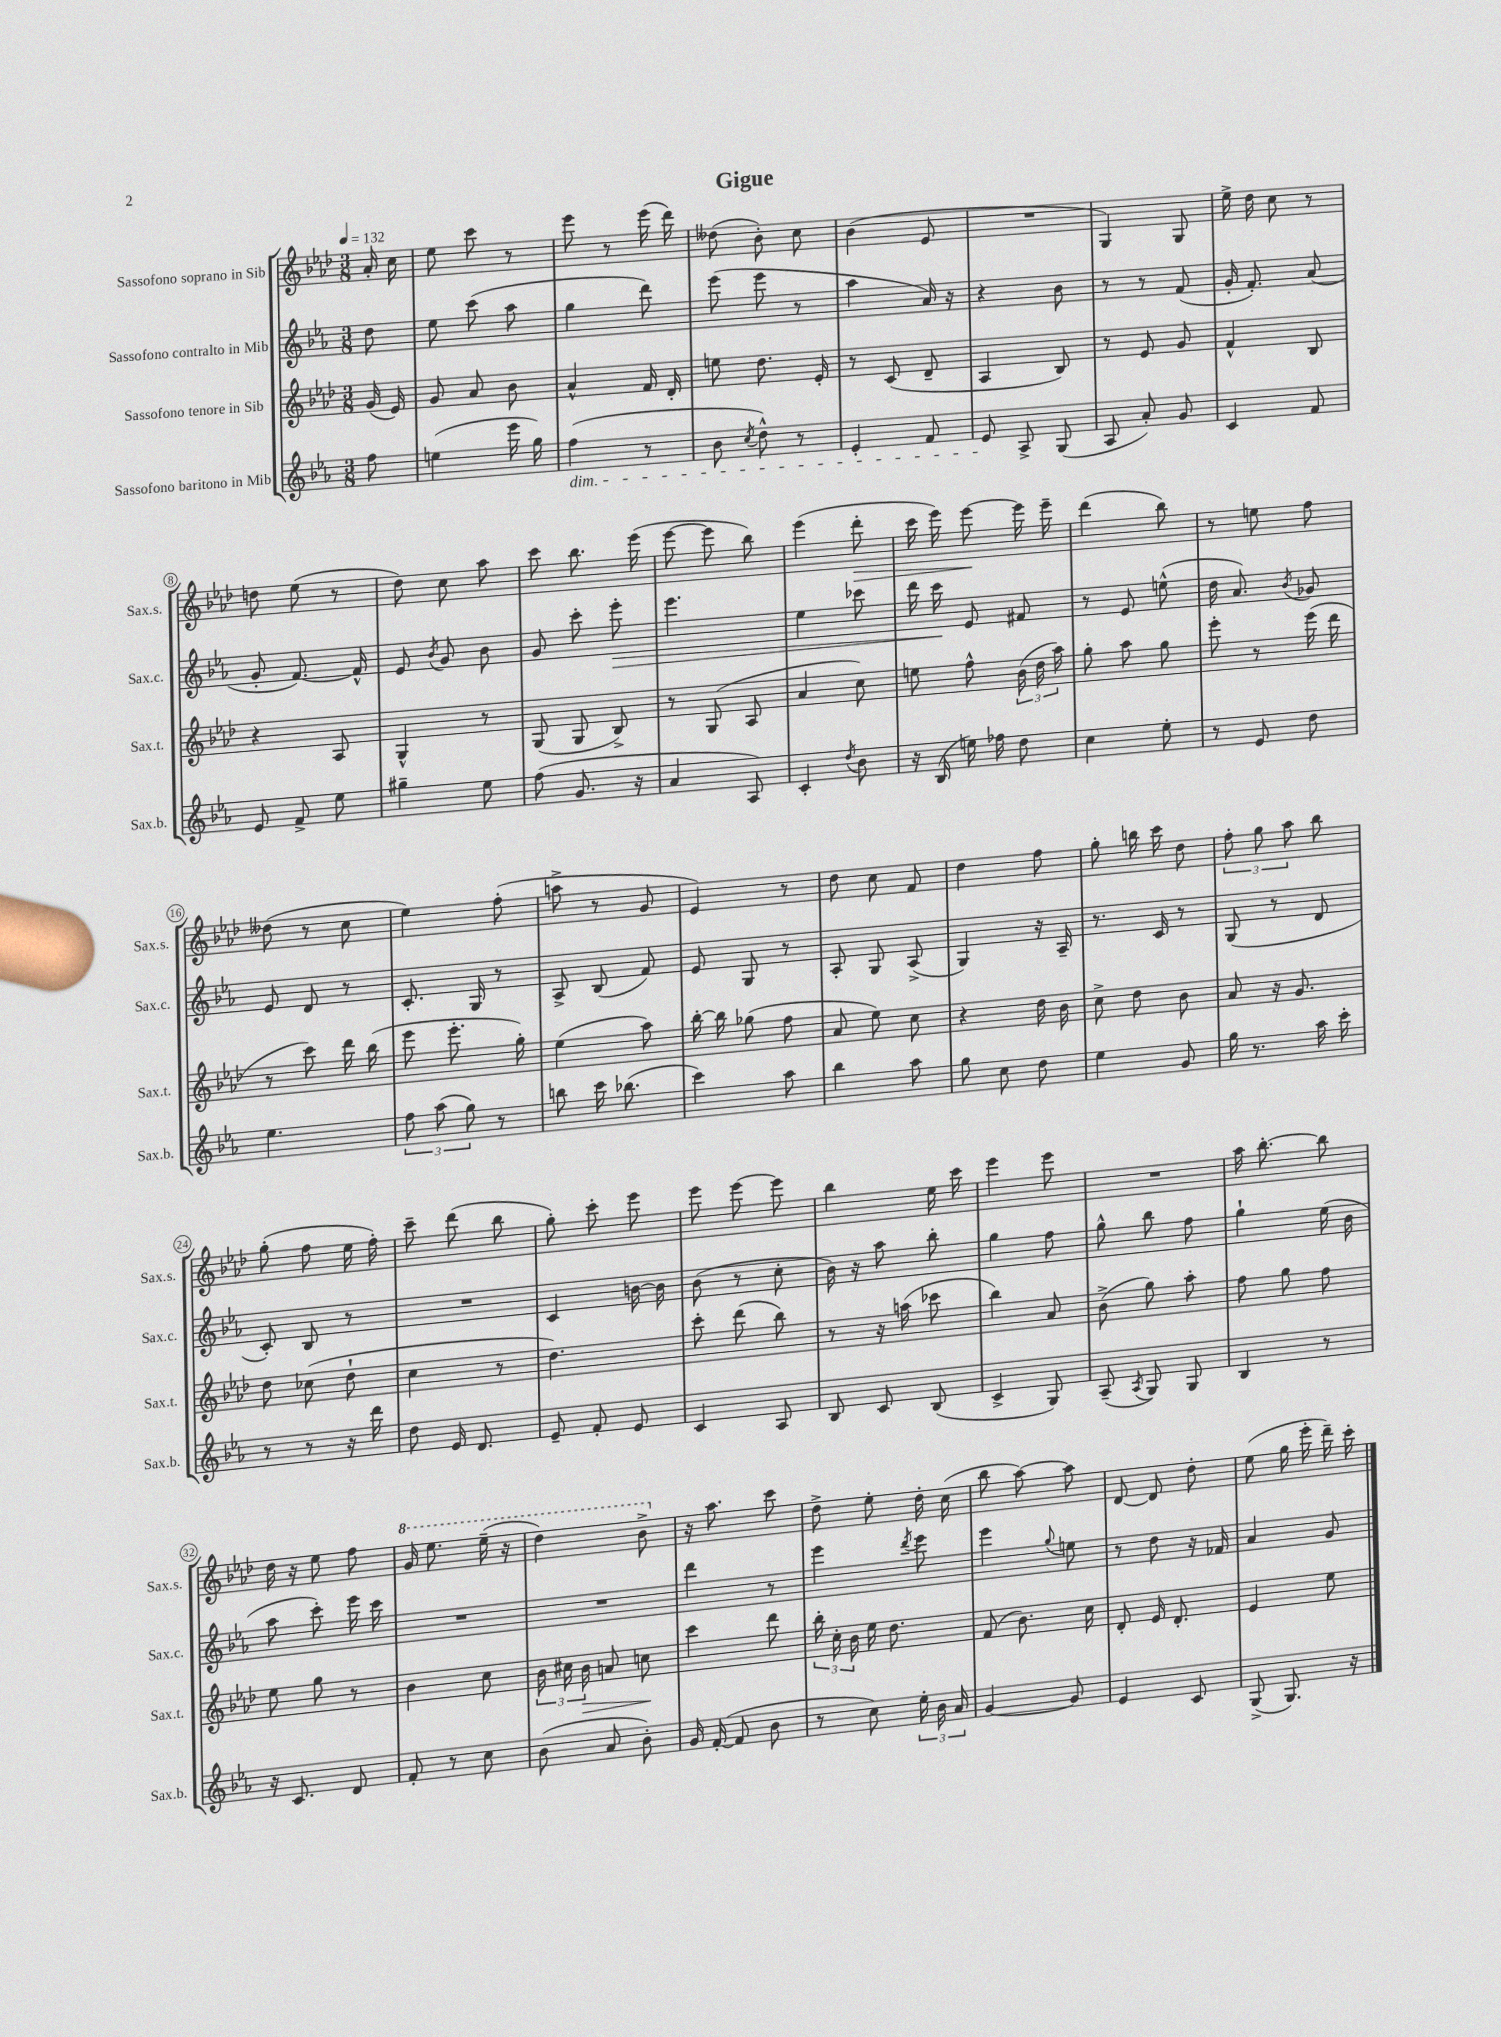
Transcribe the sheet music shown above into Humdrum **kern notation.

**kern	**kern	**dynam	**kern	**dynam	**kern	**dynam
*part4	*part3	*part3	*part2	*part2	*part1	*part1
*staff4	*staff3	*staff3	*staff2	*staff2	*staff1	*staff1
*I"Sassofono baritono in Mib	*I"Sassofono tenore in Sib	*	*I"Sassofono contralto in Mib	*	*I"Sassofono soprano in Sib	*
*I'Sax.b.	*I'Sax.t.	*	*I'Sax.c.	*	*I'Sax.s.	*
*clefG2	*clefG2	*	*clefG2	*	*clefG2	*
*k[b-e-a-]	*k[b-e-a-d-]	*	*k[b-e-a-]	*	*k[b-e-a-d-]	*
*M3/8	*M3/8	*	*M3/8	*	*M3/8	*
*MM132	*MM132	*	*MM132	*	*MM132	*
=	=	=	=	=	=	=
8ff\	(16g/	.	8dd\	.	16a-'/	.
.	16e-/)	.	.	.	16cc\	.
=1	=1	=1	=1	=1	=1	=1
(4een\	8g/	.	8ee-\	.	8ee-\	.
.	8a-/	.	(8ccc\	.	8ccc\	.
16eee-\	8b-\	.	8aa-\	.	8r	.
16gg\)	.	.	.	.	.	.
=2	=2	=2	=2	=2	=2	=2
!LO:TX:b:i:t=dim.	!	!	!	!	!	!
(4ff\	4a-^^/	.	4gg\	.	8eee-\	.
.	.	.	.	.	8r	.
8r	16f/	.	8ddd\)	.	(16eee-\	.
.	16d-'/	.	.	.	16ddd-\)	.
=3	=3	=3	=3	=3	=3	=3
8b-\	8een\	.	(8eee-\	.	(8dd--X\	.
8qcc/	.	.	.	.	.	.
8dd^^\)	8.dd-\	.	8eee-\	.	8b-'\)	.
8r	.	.	8r	.	8cc\	.
.	16e-'/	.	.	.	.	.
=4	=4	=4	=4	=4	=4	=4
4e-'/	8r	.	4aa-\	.	(4b-\	.
.	(8c/	.	.	.	.	.
8f/	8d-~/	.	16a-/)	.	8e-/	.
.	.	.	16r	.	.	.
=5	=5	=5	=5	=5	=5	=5
8e-/	4A-/	.	4r	.	4.r	.
8A-^/	.	.	.	.	.	.
(8G/	8B-/)	.	8b-\	.	.	.
=6	=6	=6	=6	=6	=6	=6
8A-/	8r	.	8r	.	4G/)	.
8a-'/)	8e-/	.	8r	.	.	.
8g/	8g/	.	(8f/	.	8G/	.
=7	=7	=7	=7	=7	=7	=7
4c/	4f^^/	.	16g'/	.	16ee-^\	.
.	.	.	8.f'/)	.	16dd-\	.
.	.	.	.	.	8cc\	.
8f/	8B-/	.	(8a-/	.	8r	.
!!LO:LB:g=z
=8	=8	=8	=8	=8	=8	=8
8e-/	4r	.	8g'/	.	8ddn\	.
8f^/	.	.	[8.f/)	.	(8ee-\	.
8ee-\	8A-/	.	.	.	8r	.
.	.	.	16f^^/]	.	.	.
=9	=9	=9	=9	=9	=9	=9
4gg#X~\	4G^^/	.	8e-/	.	8dd-\)	.
.	.	.	8qb-/	.	.	.
.	.	.	8g/	.	8cc\	.
8ee-\	8r	.	8b-\	.	8aa-\	.
=10	=10	=10	=10	=10	=10	=10
(8ff\	(8G/	.	8g/	.	8ccc\	.
8.g/	8G/	.	8ccc'\	.	8.bb-\	.
!	!	!	!	!LO:HP:b	!	!
.	8B-^/)	.	8eee-'\	>	.	.
16r	.	.	.	.	(16eee-\	.
=11	=11	=11	=11	=11	=11	=11
4a-/	8r	.	4.eee-\	.	[8eee-\	.
.	(8G/	.	.	.	8eee-\]	.
8A-/)	8A-/	.	.	.	8bb-\)	.
=12	=12	=12	=12	=12	=12	=12
4c'/	4a-/	.	4ee-\	.	(4eee-\	.
8qdd/	.	.	.	.	.	.
!	!	!	!	!	!	!LO:HP:b
8b-\	8cc\)	.	8ccc-X\	.	8ddd-'\	>
=13	=13	=13	=13	=13	=13	=13
16r	8een\	.	16ddd\	.	16ccc\	.
(16B-/	.	.	16ccc\	.	16eee-\)	.
16een\)	8ff^^\	.	8e-/	]	[8eee-\	.
16ff-X\	.	.	.	.	.	.
8dd\	(24b-\	.	8f#X/	.	16eee-\]	]
.	24dd-\	.	.	.	.	.
.	.	.	.	.	16eee-~\	.
.	24aa-\)	.	.	.	.	.
=14	=14	=14	=14	=14	=14	=14
4cc\	8gg'\	.	8r	.	(4ddd-\	.
.	8aa-\	.	8e-/	.	.	.
8ee-'\	8gg\	.	(8een^^\	.	8bb-\)	.
=15	=15	=15	=15	=15	=15	=15
8r	8eee-'\	.	16dd\	.	8r	.
.	.	.	8.a-/)	.	.	.
8e-/	8r	.	.	.	8een\	.
.	.	.	8qb-/	.	.	.
8dd\	(16eee-\	.	8g-X/	.	8ff\	.
.	16ddd-\	.	.	.	.	.
!!LO:LB:g=z
=16	=16	=16	=16	=16	=16	=16
4.ee-\	8r	.	8e-/	.	(8dd--X\	.
.	8ccc\)	.	8d/	.	8r	.
.	16ddd-\	.	8r	.	8cc\	.
.	(16bb-\	.	.	.	.	.
=17	=17	=17	=17	=17	=17	=17
12ff\	8eee-\	.	8.c'/	.	4ee-\)	.
(12aa-\	.	.	.	.	.	.
.	8.eee-'\	.	.	.	.	.
12gg\)	.	.	.	.	.	.
.	.	.	16G/	.	.	.
8r	.	.	8r	.	(8ff'\	.
.	16gg'\)	.	.	.	.	.
=18	=18	=18	=18	=18	=18	=18
8bbn\	(4ee-\	.	8A-^/	.	8aan^\	.
16ccc\	.	.	(8B-/	.	8r	.
(8.bb-X\	.	.	.	.	.	.
.	8aa-\)	.	8f/)	.	8g/	.
=19	=19	=19	=19	=19	=19	=19
4ccc\)	[16bb-'\	.	8e-/	.	4e-/)	.
.	16bb-\]	.	.	.	.	.
.	(8gg-X\	.	8G/	.	.	.
8aa-\	8ff\	.	8r	.	8r	.
=20	=20	=20	=20	=20	=20	=20
4bb-\	8a-/	.	8A-'/	.	8dd-\	.
.	8ee-\)	.	8G/	.	8cc\	.
8aa-\	8cc\	.	(8A-^/	.	8f/	.
=21	=21	=21	=21	=21	=21	=21
8gg\	4r	.	4G/)	.	4dd-\	.
8cc\	.	.	.	.	.	.
8dd\	16dd-\	.	16r	.	8ff\	.
.	16b-\	.	16A-~/	.	.	.
=22	=22	=22	=22	=22	=22	=22
4ee-\	8cc^\	.	8.r	.	8gg'\	.
.	8dd-\	.	.	.	16bbn\	.
.	.	.	16c/	.	16ccc\	.
8g/	8b-\	.	8r	.	8dd-\	.
=23	=23	=23	=23	=23	=23	=23
16gg\	8a-/	.	(8G/	.	12ff'\	.
8.r	.	.	.	.	.	.
.	.	.	.	.	12gg\	.
.	16r	.	8r	.	.	.
.	.	.	.	.	12aa-\	.
.	8.g/	.	.	.	.	.
16aa-\	.	.	8d/	.	8bb-\	.
16ccc'\	.	.	.	.	.	.
!!LO:LB:g=z
=24	=24	=24	=24	=24	=24	=24
8r	8dd-\	.	8c'/)	.	(8gg'\	.
8r	(8cc-X\	.	8B-/	.	8ff\	.
16r	8dd-`\	.	8r	.	16ee-\	.
16ddd\	.	.	.	.	16ff'\)	.
=25	=25	=25	=25	=25	=25	=25
8dd\	4cc\	.	4.r	.	8ccc~\	.
16e-/	.	.	.	.	(8ddd-\	.
8.d/	.	.	.	.	.	.
.	8r	.	.	.	8bb-\	.
=26	=26	=26	=26	=26	=26	=26
8e-~/	4.dd-\)	.	4c/	.	8gg'\)	.
8f'/	.	.	.	.	8ccc'\	.
8e-/	.	.	[16bn\	.	8eee-\	.
.	.	.	16b\]	.	.	.
=27	=27	=27	=27	=27	=27	=27
4c/	8ccc'\	.	(8b-\	.	8eee-\	.
.	(8ddd-\	.	8r	.	[8eee-\	.
8A-/	8bb-\)	.	8cc'\	.	8eee-\]	.
=28	=28	=28	=28	=28	=28	=28
8B-/	8r	.	16b-\)	.	4bb-\	.
.	.	.	16r	.	.	.
8c/	16r	.	8aa-\	.	.	.
.	(16aan\	.	.	.	.	.
(8B-/	8ccc-X\	.	8bb-'\	.	16ee-\	.
.	.	.	.	.	16ccc\	.
=29	=29	=29	=29	=29	=29	=29
4c^/	4bb-\)	.	4gg\	.	4eee-\	.
8G/)	8a-/	.	8ff\	.	8eee-\	.
=30	=30	=30	=30	=30	=30	=30
(8A-~/	(8b-^\	.	8gg^^\	.	4.r	.
8qA-/	.	.	.	.	.	.
8G/)	8gg\)	.	8bb-\	.	.	.
8G/	8aa-'\	.	8ff\	.	.	.
=31	=31	=31	=31	=31	=31	=31
4B-/	8ff\	.	4gg`\	.	16aa-\	.
.	.	.	.	.	[8.bb-'\	.
.	8gg\	.	.	.	.	.
8r	8ff\	.	(16ee-\	.	8bb-\]	.
.	.	.	16b-\	.	.	.
!!LO:LB:g=z
=32	=32	=32	=32	=32	=32	=32
16r	8ee-\	.	8aa-\	.	16dd-\	.
8.c/	.	.	.	.	16r	.
.	8gg\	.	8ccc'\)	.	8ee-\	.
8d/	8r	.	16eee-\	.	8ff\	.
.	.	.	16ccc\	.	.	.
=33	=33	=33	=33	=33	=33	=33
*	*	*	*	*	*8va	*
8f'/	4b-\	.	4.r	.	16gg/	.
.	.	.	.	.	8.eee-\	.
8r	.	.	.	.	.	.
8cc\	8cc\	.	.	.	(16eee-~\	.
.	.	.	.	.	16r	.
=34	=34	=34	=34	=34	=34	=34
(8b-\	24b-\	.	4.r	.	4ddd-\)	.
.	24cc#X\	.	.	.	.	.
!	!	!LO:HP:b	!	!	!	!
.	24b-\	>	.	.	.	.
8a-/	8an/	.	.	.	.	.
8b-'\)	8ccn\	.	.	.	8bb-^\	.
.	.	]	.	.	.	.
=35	=35	=35	=35	=35	=35	=35
*	*	*	*	*	*X8va	*
16g/	4ccc\	.	4ddd\	.	16r	.
([16f'/	.	.	.	.	8.aa-\	.
8f/]	.	.	.	.	.	.
8b-\	8ddd-\	.	8r	.	8ccc\	.
=36	=36	=36	=36	=36	=36	=36
8r	24bb-'\	.	4eee-\	.	8dd-^\	.
.	24cc'\	.	.	.	.	.
.	24b-\	.	.	.	.	.
8cc\)	16ee-\	.	.	.	8ee-'\	.
.	8.dd-\	.	.	.	.	.
.	.	.	8qddd/	.	.	.
24ee-'\	.	.	8eee-\	.	16dd-'\	.
24b-\	.	.	.	.	.	.
.	.	.	.	.	(16cc\	.
24a-/	.	.	.	.	.	.
=37	=37	=37	=37	=37	=37	=37
[4g/	(8f/	.	4eee-\	.	8bb-\	.
.	8.b-\)	.	.	.	[8aa-\)	.
.	.	.	8qqgg/	.	.	.
8g/]	.	.	8een\	.	8aa-\]	.
.	16cc\	.	.	.	.	.
=38	=38	=38	=38	=38	=38	=38
4e-/	8d-'/	.	8r	.	[8d-/	.
.	16e-/	.	8dd\	.	8d-/]	.
.	8.d-'/	.	.	.	.	.
8c/	.	.	16r	.	8dd-'\	.
.	.	.	16f-X/	.	.	.
=39	=39	=39	=39	=39	=39	=39
(8G^/	4e-/	.	4a-/	.	(8ee-\	.
8.G/)	.	.	.	.	16gg\	.
.	.	.	.	.	16eee-'\	.
.	8ee-\	.	8g/	.	16ddd-~\)	.
16r	.	.	.	.	16ccc'\	.
==	==	==	==	==	==	==
*-	*-	*-	*-	*-	*-	*-
